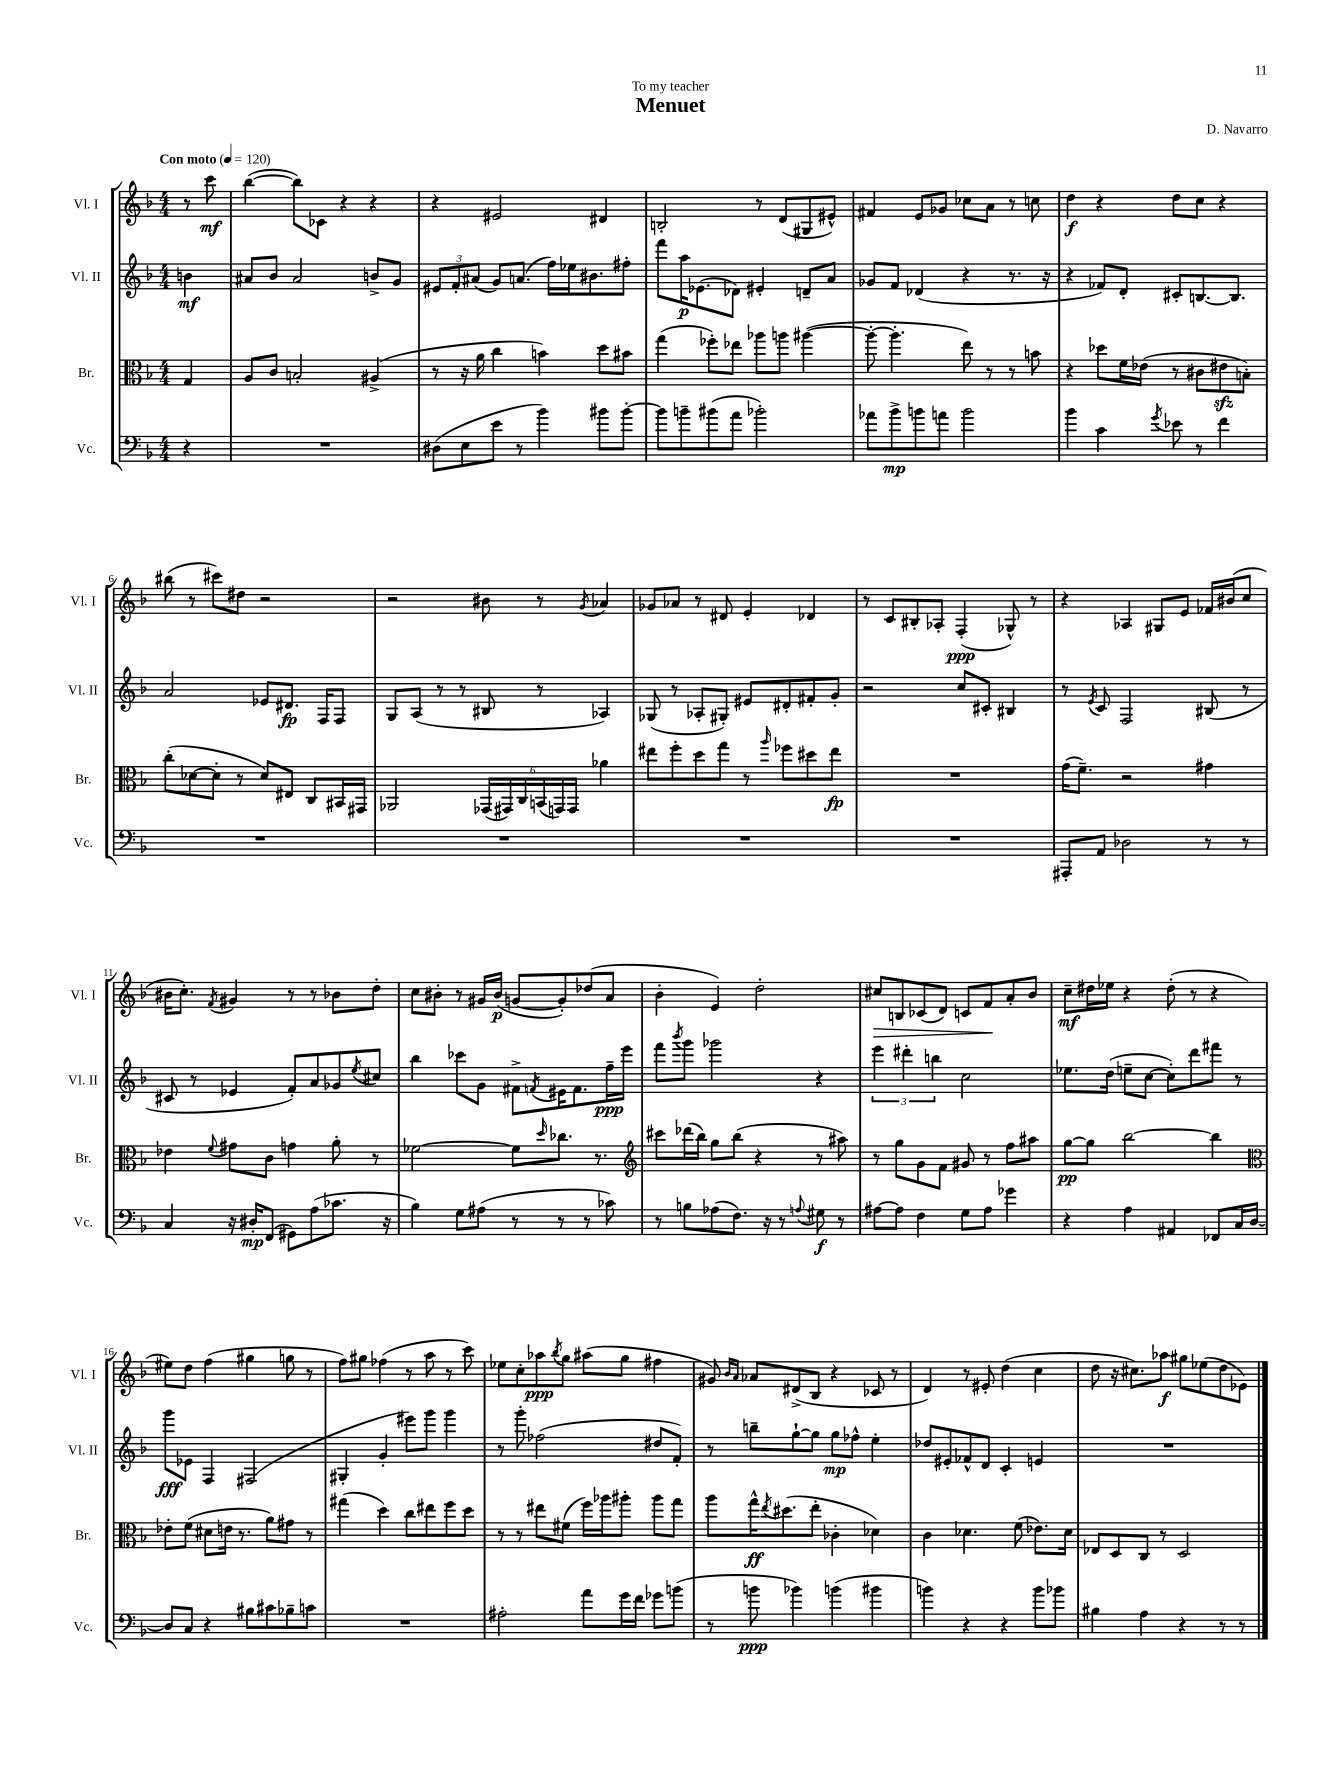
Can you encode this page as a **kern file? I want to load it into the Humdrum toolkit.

**kern	**kern	**kern	**kern
*staff4	*staff3	*staff2	*staff1
*clefF4	*clefC3	*clefG2	*clefG2
*k[b-]	*k[b-]	*k[b-]	*k[b-]
*M4/4	*M4/4	*M4/4	*M4/4
*MM120	*MM120	*MM120	*MM120
4r	4G/	4b\	8r
.	.	.	8ccc\
=	=	=	=
1r	8A/L	8a#/L	([4bb-\
.	8c/J	8b-/J	.
.	2B'/	2a#/	8bb-\]L)
.	.	.	8c-\J
.	.	.	4r
.	(4A#^/	8b^/L	4r
.	.	8g/J	.
=	=	=	=
(8D#\L	8r	12e#/L	4r
.	.	12f'/	.
8E\	16r	.	.
.	.	(12a#/J	.
.	16a\	.	.
8e\J	4cc\	8g/L)	2e#/
8r	.	(8.a/J	.
4b-\)	4b\)	.	.
.	.	16ff\LL)	.
.	.	16ee-\J	.
.	.	8.b#\	.
8b#\L	8dd\L	.	4d#/
[8b#'\J	8b#\J	8ff#'\J	.
=	=	=	=
8b#\]L	(4gg\	8fff\L	2B'/
8b~\	.	16aa\K	.
.	.	(8.e-\	.
(8b#\	8ff-'\L)	.	.
8a\J	8ee-\J	8d-\J)	.
2b-'\)	8aa-\L	4e#'/	8r
.	8aa\J	.	(8d/L
.	([4aa#\	8d~/L	8G#/
.	.	8a/J	8e#^^/J)
=	=	=	=
8a-\L	8aa#'\_	8g-/L	4f#/
8b-^\	4.aa#'\]	8f/J	.
8b\	.	(4d-/	8e/L
8a\J	.	.	8g-/J
2b\	8ee\)	4r	8cc-\L
.	8r	.	8a\J
.	8r	8.r	8r
.	8b\	.	8cc\
.	.	16r	.
=	=	=	=
4b-\	4r	4r	4dd\
4c\	8dd-\L	8f-/L)	4r
.	16f\L	8d'/J	.
.	(16e-\JJ	.	.
8qg/	.	.	.
8e-\	8r	8c#'/L	8dd\L
8r	8c#\L	[8.B/	8cc\J
4f\	8e#\	.	4r
.	.	8.B/]J	.
.	8B'\J)	.	.
=	=	=	=
1r	(8cc'\L	2a/	(8bb#\
.	[8d-\	.	8r
.	8d-'\]J	.	8ccc#\L)
.	8r	.	8dd#\J
.	8d-/L)	8e-/L	2r
.	8E#/J	8.d#/J	.
.	8C/L	.	.
.	.	16F/LK	.
.	16BB#/L	8F/J	.
.	16GG#/JJ	.	.
=	=	=	=
1r	2AA-/	8G/L	2r
.	.	(8A/J	.
.	.	8r	.
.	.	8r	.
.	(24GG-/LL	8B#/	8b#\
.	24GG#/)	.	.
.	24C/	.	.
.	(24BB/	8r	8r
.	24GG/)	.	.
.	24GG/JJ	.	.
.	.	.	8qg/
.	4a-\	4A-/)	4a-/
=	=	=	=
1r	8ee#\L	(8G-/	8g-/L
.	8ff'\	8r	8a-/J
.	8dd\	8A-'/L	8r
.	8gg\J	8G#'/J)	8d#/
.	8r	8e#/L	4e'/
.	16qqaa/	.	.
.	8ff-\L	8d#'/	.
.	8dd#\	8f#'/	4d-/
.	8ee#\J	8g'/J	.
=	=	=	=
1r	1r	2r	8r
.	.	.	8c/L
.	.	.	8B#'/
.	.	.	8A-'/J
.	.	8cc/L	(4F'/
.	.	8c#'/J	.
.	.	4B#/	8G-^^/)
.	.	.	8r
=	=	=	=
8AAA#'/L	(16g\LK	8r	4r
.	8.f~\J)	.	.
.	.	8qe/	.
8AA/J	.	8c/	.
2D-\	2r	2F/	4A-/
.	.	.	8G#/L
.	.	.	8e/J
8r	4g#\	(8B#/	16f-/LL
.	.	.	(16b#/J
8r	.	8r	8cc/J
=	=	=	=
4C/	4e-\	8c#/	16b#\LK
.	.	.	8.cc'\J)
.	.	8r	.
.	8qqf/	.	8qf/
16r	8g#\L	4e-/	4g#/
16D#'/LK	.	.	.
(8FF/J	8c\J	.	.
8GG#\L)	4g\	8f'/L)	8r
(8A\	.	8a/	8r
8.c-\J	8a'\	8g-/	8b-\L
.	.	8qee/	.
.	8r	8cc#/J	8dd'\J
16r	.	.	.
=	=	=	=
4B-\)	[2f-\	4bb-\	8cc\L
.	.	.	8b#'\J
8G\L	.	8ccc-\L	8r
(8A#\J	.	8g\J	16g#/LL
.	.	.	(16b#/JJ
8r	8f-\]L	8f#^\L	[8g/L
.	16qqdd/	8qf/	.
8r	8.cc-\J	16e#\K	8g'/])
.	.	8.f\	.
8r	.	.	(8dd-/
.	8.r	.	.
8c-\)	.	16ff~\L	8a/J
.	.	16eee\JJ	.
=	=	=	=
*	*clefG2	*	*
8r	8ccc#\L	8fff\L	4b-'\
.	.	8qbbb-/	.
8B\L	(16ddd-\L	8ggg\J	.
.	16bb-\JJ)	.	.
(8A-\	8gg\L	2ggg-\	4e/)
8.F\J)	(8bb-\J	.	.
.	4r	.	2dd'\
16r	.	.	.
8r	.	.	.
8qqA/	.	.	.
8G#\	8r	4r	.
8r	8aa#\)	.	.
=	=	=	=
[8A#\L	8r	6eee\	8cc#/L
8A#\]J	8gg\L	.	8B/
.	.	6ddd#'\	.
4F\	8g\	.	(8c-/
.	.	6bb\	.
.	8f\J	.	8d/J)
8G\L	8g#/	2cc\	8c/L
8A#\J	8r	.	8f/
4g-\	8ff\L	.	8a'/
.	8aa#\J	.	8b-/J
=	=	=	=
4r	[8gg\L	8.ee-\L	8cc~\L
.	8gg\]J	.	16dd#\L
.	.	(16dd\Jk	16ee-\JJ
4A\	[2bb-\	8ee~\L	4r
.	.	[8cc\J	.
4AA#/	.	8cc'\]L)	(8dd#'\
.	.	8ddd\	8r
8FF-/L	4bb-\]	8fff#\J	4r
16C/L	.	8r	.
[16D/JJ	.	.	.
=	=	=	=
*	*clefC3	*	*
8D/]L	8e-'\L	8ggg\L	8ee#\L)
8C/J	(8f\J	8e-\J	8dd\J
4r	8d#\L	4F/	(4ff\
.	16e\Jk	.	.
.	8.r	.	.
8B#\L	.	(2F#/	4gg#\
8c#\	8a\L)	.	.
8B-~\	8g#\J	.	8gg\
8c\J	8r	.	8r
=	=	=	=
1r	(4gg#\	4G#'/	8ff\L)
.	.	.	8gg#\J
.	4dd\)	4g'/	(4ff-\
.	8cc\L	8eee#\L)	8r
.	8ee#\	8ggg\J	8aa\
.	8ff\	4ggg\	8r
.	8dd\J	.	8ccc\)
=	=	=	=
2A#'\	8r	8r	8ee-\L
.	8r	8ggg'\	8cc'\
.	8ee#\L	(2ff-\	8aa-\
.	.	.	8qbb-/
.	(8f#\J	.	8gg\J
8a\L	16ff\LL)	.	(8aa#\L
.	16aa-\J	.	.
16g\L	8aa#'\J	.	8gg\J
16f\JJ	.	.	.
8g-\L	8aa#\L	8dd#/L	4ff#\
(8b\J	8gg\J	8f'/J)	.
=	=	=	=
8r	8aa\L	8r	8g#/)
.	.	.	16qqb-/LL
.	.	.	16qqa/JJ
8b\	16gg^^\K	8bb~\L	8a-/L
.	8qee/	.	.
.	(8.dd#\	.	.
4b-\)	.	[8gg`\	(8d#^/
.	8ee'\J	8gg\]J	8B-/J
(4b\	4c-'\	8gg\L	4r
.	.	8ff-^^\J	.
4b#\	4d-\)	4ee'\	8c-/
.	.	.	8r
=	=	=	=
4b\)	4c\	8dd-/L	4d/)
.	.	8e#'/	.
4r	4.d-\	8f-^^/	8r
.	.	8d/J	8e#'/
4r	.	4c'/	(4dd\
.	(8f\	.	.
8b\L	8.e-\L)	4e/	4cc\
8b-\J	.	.	.
.	16d-\Jk	.	.
=	=	=	=
4B#\	8E-/L	1r	8dd\
.	8D/	.	16r
.	.	.	8.cc#\L)
4A\	8C/J	.	.
.	8r	.	8aa-\J
4r	2D/	.	8gg#\L
.	.	.	(8ee-\
8r	.	.	8dd\
8r	.	.	8e-\J)
==	==	==	==
*-	*-	*-	*-
